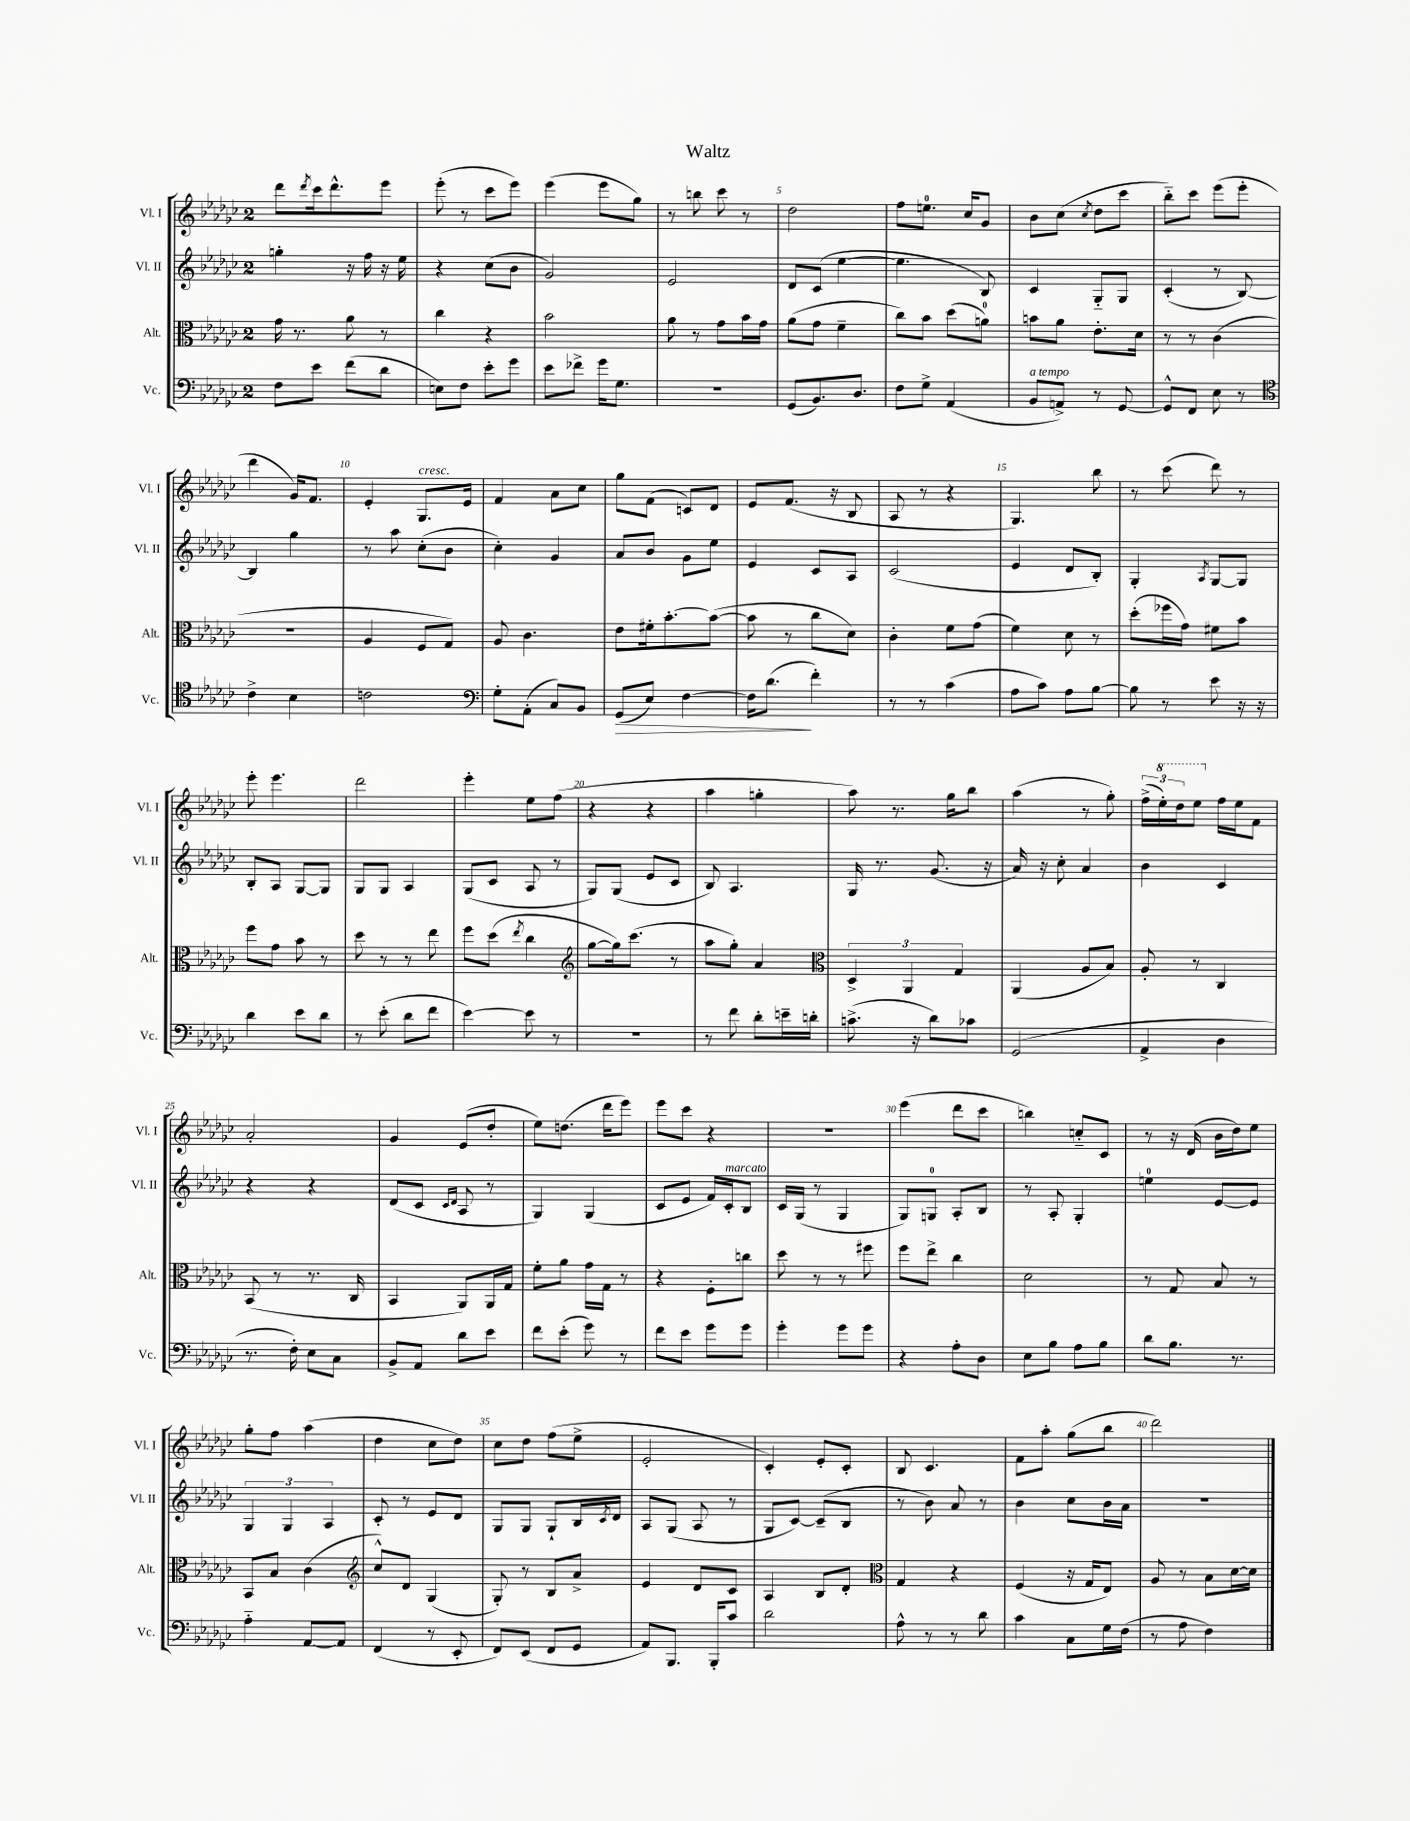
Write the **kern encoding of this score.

**kern	**kern	**kern	**kern
*staff4	*staff3	*staff2	*staff1
*clefF4	*clefC3	*clefG2	*clefG2
*k[b-e-a-d-g-c-]	*k[b-e-a-d-g-c-]	*k[b-e-a-d-g-c-]	*k[b-e-a-d-g-c-]
*M2/4	*M2/4	*M2/4	*M2/4
8F	16g-	4gg'	8ddd-
.	8.r	.	.
.	.	.	8qddd-
8e-	.	.	16ccc-
.	.	.	8.ddd-^^
(8f	8a-	16r	.
.	.	16ff	.
8d-	8r	16r	8eee-
.	.	16ee-	.
=	=	=	=
8E)	4cc-	4r	(8eee-'
8F	.	.	8r
8e-'	4r	(8cc-	8ccc-
8g-	.	8b-	8eee-)
=	=	=	=
8e-	2b-	2g-)	(4eee-
8f-^	.	.	.
16g-	.	.	8eee-
8.G-	.	.	.
.	.	.	8gg-)
=	=	=	=
2r	8a-	2e-	8r
.	8r	.	8bb
.	8g-	.	8ccc-
.	16b-	.	8r
.	16g-	.	.
=	=	=	=
(8GG-	(8a-	8d-	2dd-
8.BB-)	8g-	(8c-	.
.	4f~	[4ee-	.
8.D-	.	.	.
=	=	=	=
8F	8cc-)	4.ee-]	8ff
8G-^	8b-	.	8.ee
(4AA-	(8dd-	.	.
.	.	.	16cc-
.	8a)	8B-)	8g-
=	=	=	=
8BB-	8b	4c-	8b-
8AA^)	8a-	.	(8cc-
.	.	.	8qcc-
8r	8.e-'	8G-'~	8dd-
[8GG-	.	8G-	8ccc-
.	16d-	.	.
=	=	=	=
8GG-^^]	8r	(4c-'	8bb-'~)
8FF	8r	.	8ccc-
8E-	(4c-	8r	(8eee-
8r	.	[8B-)	8eee-'
=	=	=	=
*clefC4	*	*	*
4c-^	2r	4B-]	4ddd-
4B-	.	4gg-	16g-)
.	.	.	8.f
=	=	=	=
2c	4A-	8r	4e-'
.	.	8aa-	.
.	8F	(8cc-'	8.G-
.	8G-)	8b-	.
.	.	.	16e-
=	=	=	=
*clefF4	*	*	*
8G-'	8A-	4cc-')	4f
(8AA-'	4.c-	.	.
8C-)	.	4g-	8a-
8BB-	.	.	8cc-
=	=	=	=
(8GG-	8e-	8a-	8gg-
8E-)	16f#'	8b-	(8f
.	[8.b-'	.	.
[4F	.	8g-	8c)
.	(8b-_	8ee-	8d-
=	=	=	=
16F]	8b-]	4e-	8e-
(8.d-	.	.	.
.	8r	.	(8.f
4f')	8cc-	8c-	.
.	.	.	16r
.	8d-)	8A-	8B-
=	=	=	=
8r	4c-'	(2c-	8A-
8r	.	.	8r
(4c-	8f	.	4r
.	(8g-	.	.
=	=	=	=
8A-	4f)	4e-	4.G-)
8c-)	.	.	.
8A-	8d-	8d-	.
[8B-	8r	8B-')	8bb-
=	=	=	=
8B-]	(8dd-'	4G-'	8r
8r	16ff-	.	(8ccc-
.	16g-)	.	.
.	.	8qA-	.
8e-	8f#	[8G-	8ddd-)
16r	8b-	8G-]	8r
16r	.	.	.
=	=	=	=
4d-	8ff	8B-'	8eee-'
.	8g-	8A-	4.eee-
8e-	8b-	[8G-	.
8d-	8r	8G-]	.
=	=	=	=
8r	8dd-	8G-	2ddd-
(8e-'	8r	8G-	.
8d-	8r	4A-	.
8f	8ee-	.	.
=	=	=	=
[4e-)	8ff	(8G-	4eee-'
.	(8dd-	8c-	.
.	8qee-	.	.
8e-]	4cc-	8A-	8ee-
8r	.	8r	(8ff
=	=	=	=
*	*clefG2	*	*
2r	[8gg-	8G-)	4r
.	16gg-])	(8G-	.
.	(8.ccc-	.	.
.	.	8e-	4r
.	8r	8c-	.
=	=	=	=
8r	8aa-	8B-)	4aa-
8f	8gg-')	4.A-	.
8d-'	4a-	.	4gg'
16e~	.	.	.
16d'	.	.	.
=	=	=	=
*	*clefC3	*	*
(8.c^	6D-^	16G-	8aa-)
.	.	8.r	.
.	.	.	8.r
.	6AA-	.	.
16r	.	.	.
8d-)	.	(8.g-	.
.	.	.	16gg-
.	6G-	.	.
8c-	.	.	8bb-
.	.	16r	.
=	=	=	=
(2GG-	(4AA-	16a-)	(4aa-
.	.	16r	.
.	.	8cc-'	.
.	8A-	4a-	8r
.	8B-)	.	8gg-')
=	=	=	=
4AA-^	8A-'	4b-	(24ff^
.	.	.	24eee-')
.	.	.	24ddd-
.	8r	.	8eee-
4D-	4C-	4c-	16ff
.	.	.	16ee-
.	.	.	8f
=	=	=	=
8.r	(8BB-	4r	2a-'
.	8r	.	.
16F')	.	.	.
8E-	8.r	4r	.
8C-	.	.	.
.	16C-	.	.
=	=	=	=
8BB-^	4BB-	(8d-	4g-
8AA-	.	8c-	.
.	.	16qqc-	.
.	.	16qqd-	.
8d-	8AA-)	8A-	(8e-
8e-	16AA-	8r	8dd-'
.	16G-	.	.
=	=	=	=
8f	8f'	4G-)	8ee-)
(8e-'	8a-	.	(8.dd
8g-)	16g-	(4G-	.
.	16G-	.	16ddd-
8r	8r	.	8eee-)
=	=	=	=
8f	4r	8c-	8eee-
8e-	.	8e-	8ccc-
8g-	8F'	16f)	4r
.	.	16c-'	.
8g-	8cc	8B-	.
=	=	=	=
4g-'	8dd-	16c-	2r
.	.	(16G-	.
.	8r	8r	.
8g-	8r	4G-	.
8g-	8ff#	.	.
=	=	=	=
4r	8ff	8G-)	(4eee-
.	8ee-^	8G	.
8A-'	4cc-	8A-'	8ddd-
8D-	.	8B-	8ccc-
=	=	=	=
8E-	2d-	8r	4bb)
8B-	.	8A-'	.
8A-	.	4G-'	8cc'~
8B-	.	.	8c-
=	=	=	=
8d-	8r	4ee	8r
8.B-	8G-	.	16r
.	.	.	(16d-
.	8B-	[8e-	16b-
8.r	.	.	16dd-)
.	8r	8e-]	8ee-
=	=	=	=
4A-'~	8BB-	6G-	8gg-'
.	8B-	.	8ff
.	.	6G-	.
[8AA-	(4c-	.	(4aa-
.	.	6A-	.
8AA-]	.	.	.
=	=	=	=
*	*clefG2	*	*
(4FF	8cc-^^)	8c-'	4dd-
.	8d-	8r	.
8r	(4G-	8e-	8cc-
8EE-'	.	8d-	8dd-)
=	=	=	=
8FF)	8G-')	8G-	8cc-
(8EE-	8r	8G-	8dd-
8FF	8B-	8G-`	(8ff
8GG-	8a-^	16B-	8ee-^
.	.	8qc-	.
.	.	16d-	.
=	=	=	=
8AA-)	4e-	8A-	2e-'
8.BBB-	.	(8G-	.
.	8d-	8A-	.
16BBB-'	.	.	.
8c-	8c-	8r	.
=	=	=	=
2d-	4A-	8G-	4c-')
.	.	[8c-)	.
.	8B-	(8c-~]	8e-'
.	8d-'	8B-	8c-'
=	=	=	=
*	*clefC3	*	*
8A-^^	4G-	8r	8B-
8r	.	8b-)	4.c-
8r	4r	8a-	.
8d-	.	8r	.
=	=	=	=
4c-	(4F	4b-	8f
.	.	.	8aa-'
8C-	16r	8cc-	(8gg-
.	16G-	.	.
16G-	8E-)	16b-	8bb-
(16F	.	16a-	.
=	=	=	=
8r	8A-	2r	2ddd-)
8A-	8r	.	.
4F)	8B-	.	.
.	[16d-	.	.
.	16d-]	.	.
==	==	==	==
*-	*-	*-	*-
